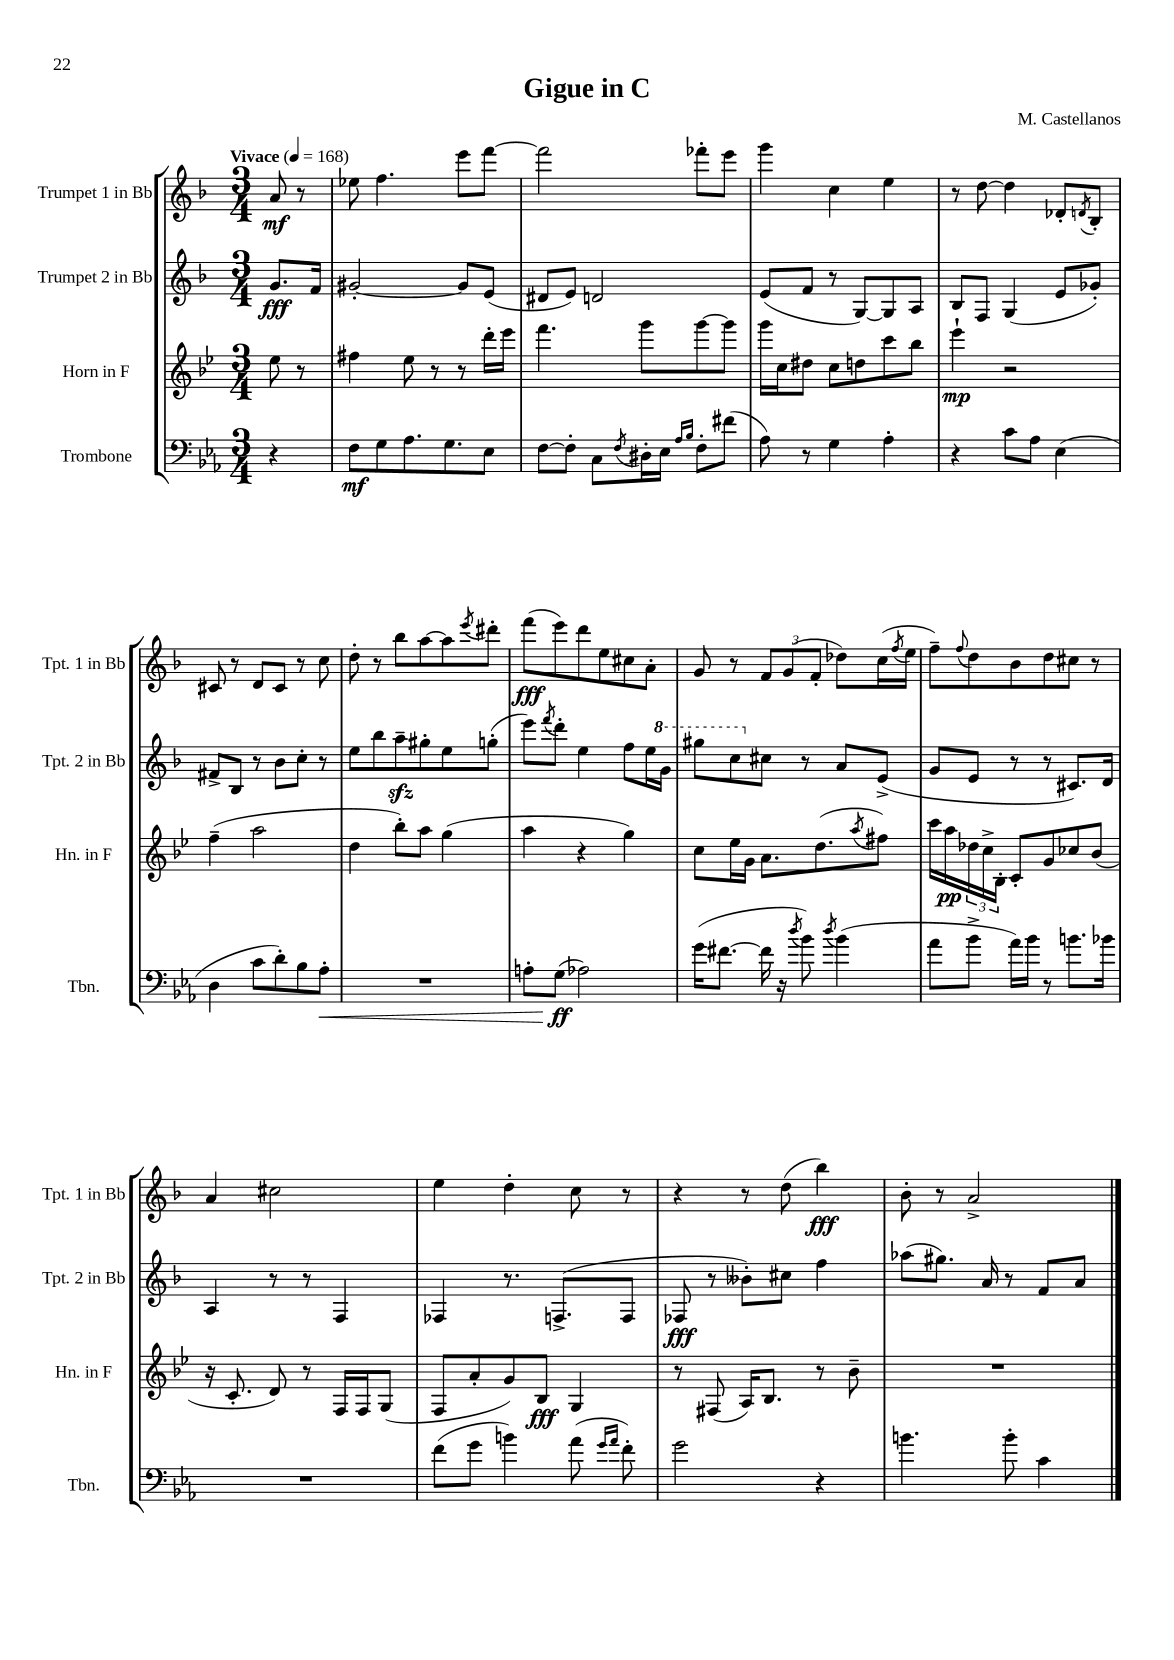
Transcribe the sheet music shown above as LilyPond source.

\header { title = "Gigue in C" composer = "M. Castellanos" }
<<
\new StaffGroup <<
\new Staff = "s0" \with { instrumentName = "Trumpet 1 in Bb" shortInstrumentName = "Tpt. 1 in Bb" } {
    \clef treble \key f \major \numericTimeSignature \time 3/4 \partial 4 \tempo "Vivace" 4 = 168
    a'8\mf r8 |
    ees''8 f''4. e'''8 f'''8~ |
    f'''2 fes'''8-. e'''8 |
    g'''4 c''4 e''4 |
    r8 d''8~ d''4 des'8-. \acciaccatura { d'8 } bes8-. |
    cis'8 r8 d'8 cis'8 r8 c''8 |
    d''8-. r8 bes''8 a''8~ a''8 \acciaccatura { e'''8 } dis'''8-. |
    f'''8\fff( e'''8) d'''8 e''8 cis''8 a'8-. |
    g'8 r8 \tuplet 3/2 { f'8 g'8( f'8-. } des''8) c''16( \acciaccatura { f''8 } e''16 |
    f''8--) \appoggiatura { f''8 } d''8 bes'8 d''8 cis''8 r8 |
    a'4 cis''2 |
    e''4 d''4-. c''8 r8 |
    r4 r8 d''8( bes''4\fff) |
    bes'8-. r8 a'2-> \bar "|." |
}
\new Staff = "s1" \with { instrumentName = "Trumpet 2 in Bb" shortInstrumentName = "Tpt. 2 in Bb" } {
    \clef treble \key f \major \numericTimeSignature \time 3/4 \partial 4
    g'8.\fff f'16 |
    gis'2~-. gis'8 e'8( |
    dis'8 e'8) d'2 |
    e'8( f'8 r8 g8~) g8 a8 |
    bes8 f8 g4( e'8 ges'8-.) |
    fis'8-> bes8 r8 bes'8 c''8-. r8 |
    e''8 bes''8 a''8--\sfz gis''8-. e''8 g''8-.( |
    e'''8) \acciaccatura { f'''8 } d'''8-. e''4 f''8 e''16 \ottava #1 g''16 |
    gis'''8 c'''8 \ottava #0 cis''8 r8 a'8 e'8->( |
    g'8 e'8 r8 r8 cis'8.) d'16 |
    a4 r8 r8 f4 |
    fes4 r8. f8.->( f8 |
    fes8\fff r8 beses'8-.) cis''8 f''4 |
    aes''8( gis''8.) a'16 r8 f'8 a'8 \bar "|." |
}
\new Staff = "s2" \with { instrumentName = "Horn in F" shortInstrumentName = "Hn. in F" } {
    \clef treble \key bes \major \numericTimeSignature \time 3/4 \partial 4
    ees''8 r8 |
    fis''4 ees''8 r8 r8 d'''16-. ees'''16 |
    f'''4. g'''8 g'''8~ g'''8 |
    g'''16 c''16 dis''8 c''8 d''8 c'''8 bes''8 |
    ees'''4-!\mp r2 |
    f''4--( a''2 |
    d''4 bes''8-.) a''8 g''4( |
    a''4 r4 g''4) |
    c''8 ees''16 g'16 a'8. d''8.( \acciaccatura { a''8 } fis''8) |
    c'''16 a''16\pp \tuplet 3/2 { des''16 c''16-> bes16-. } c'8-. g'8 ces''8 bes'8( |
    r16 c'8.-. d'8) r8 f16 f16 g8( |
    f8 a'8-. g'8) bes8\fff g4 |
    r8 fis8( a16) bes8. r8 bes'8-- |
    R2. \bar "|." |
}
\new Staff = "s3" \with { instrumentName = "Trombone" shortInstrumentName = "Tbn." } {
    \clef bass \key ees \major \numericTimeSignature \time 3/4 \partial 4
    r4 |
    f8\mf g8 aes8. g8. ees8 |
    f8~ f8-. c8 \acciaccatura { f8 } dis16-. ees16 \grace { aes16 bes16 } f8-. fis'8( |
    aes8) r8 g4 aes4-. |
    r4 c'8 aes8 ees4( |
    d4 c'8 d'8-.) bes8 aes8-.\< |
    R2. |
    a8-. g8\ff\!( aes2) |
    g'16( fis'8.~ fis'16 r16 \acciaccatura { d''8 } bes'8) \acciaccatura { d''8 } bes'4( |
    aes'8 bes'8-> aes'16) bes'16 r8 b'8. bes'16 |
    R2. |
    f'8( g'8 b'4) aes'8( \grace { g'16 aes'16 } f'8-.) |
    g'2 r4 |
    b'4. b'8-. c'4 \bar "|." |
}
>>
>>
\layout { \context { \Score \remove "Bar_number_engraver" } }
